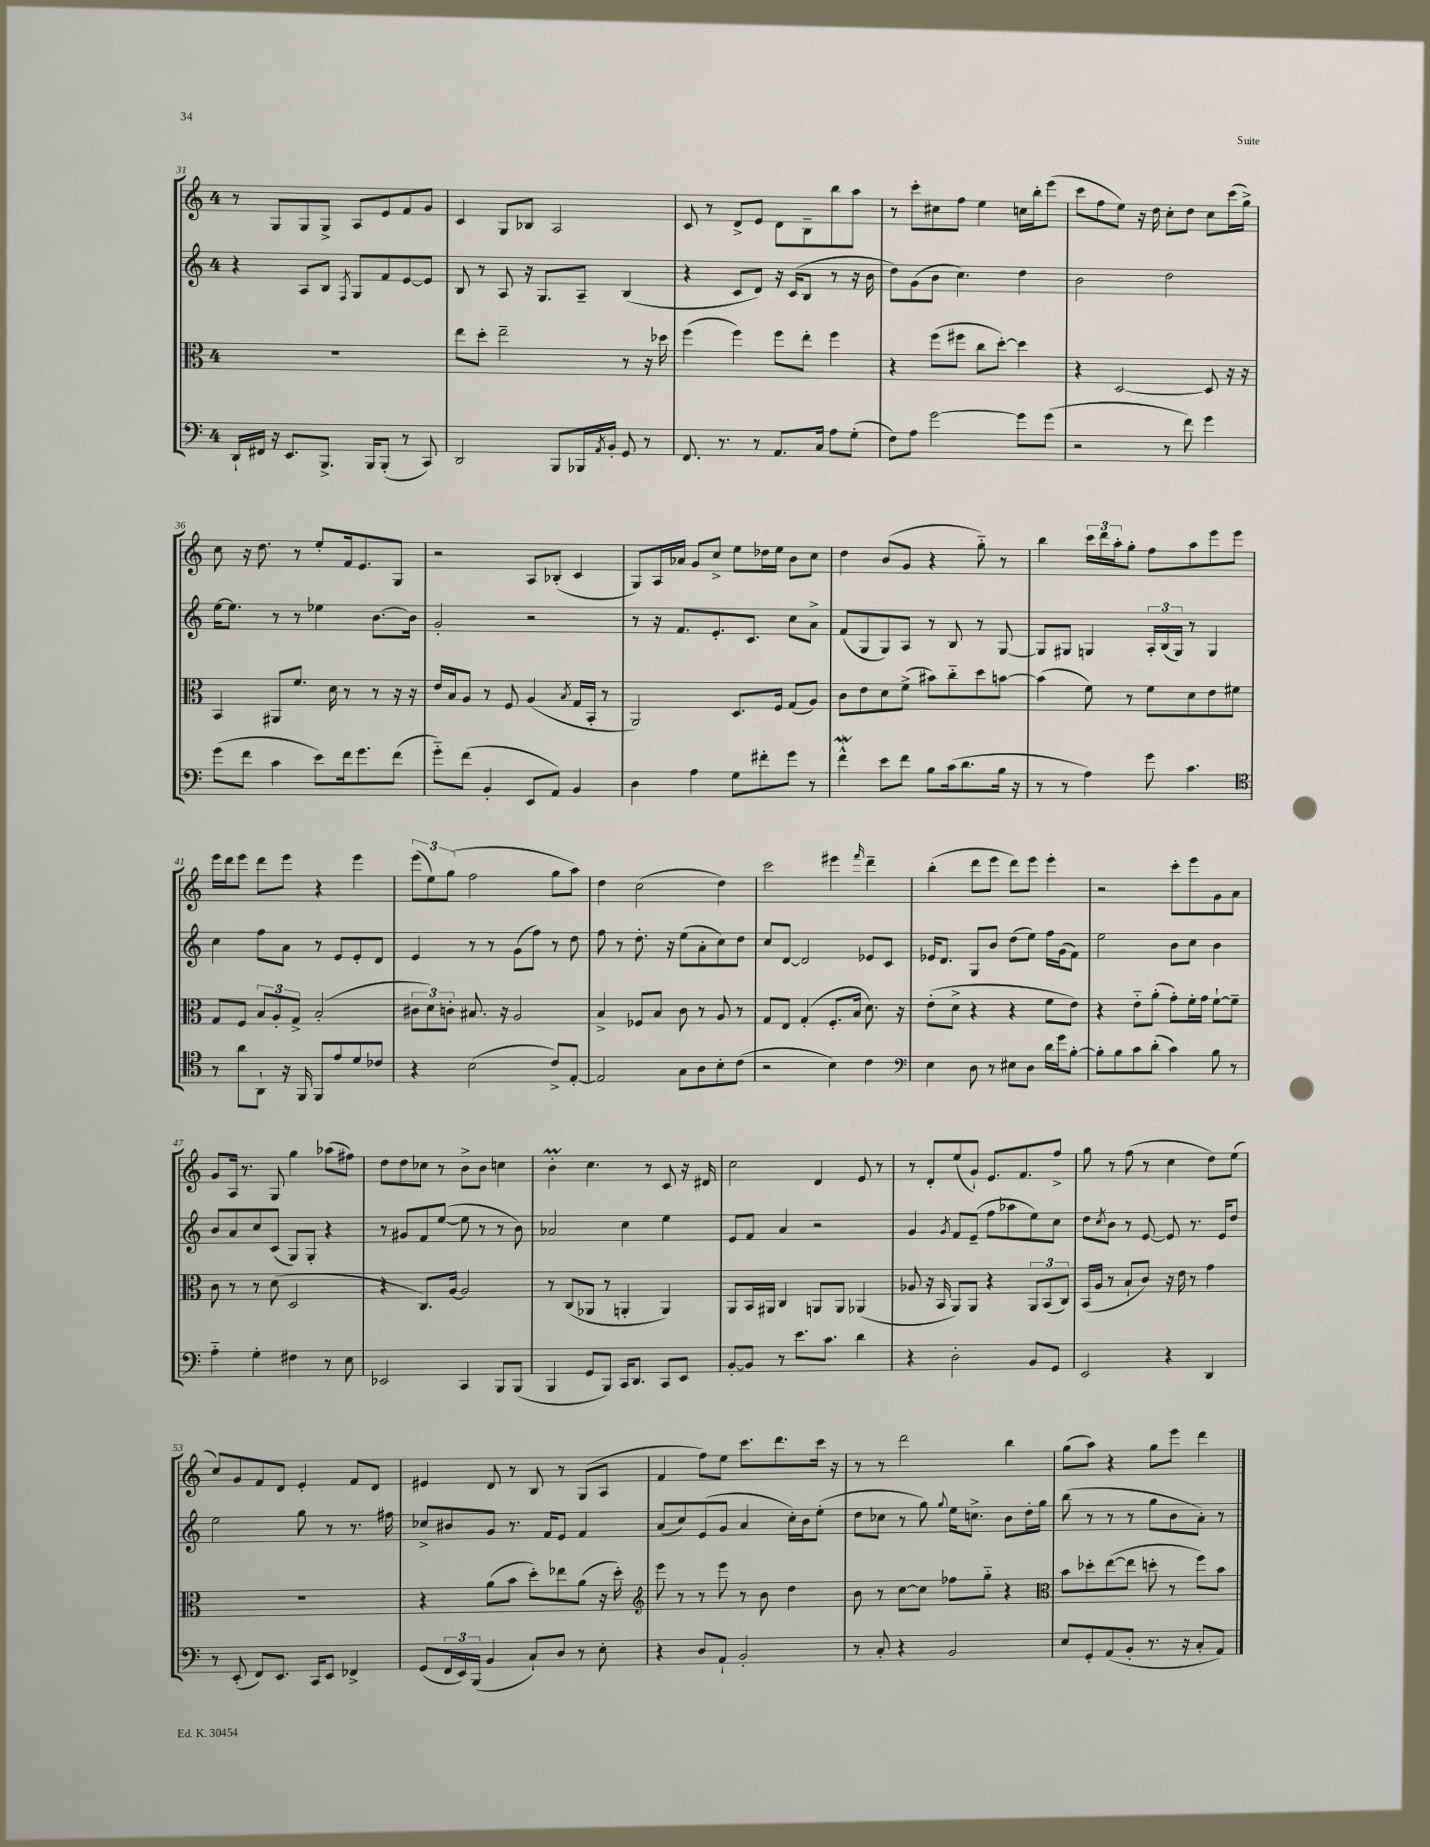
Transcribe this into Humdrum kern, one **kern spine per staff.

**kern	**kern	**kern	**kern
*part4	*part3	*part2	*part1
*staff4	*staff3	*staff2	*staff1
*clefF4	*clefC3	*clefG2	*clefG2
*k[]	*k[]	*k[]	*k[]
*M4/4	*M4/4	*M4/4	*M4/4
=31	=31	=31	=31
16DD`/LL	1r	4r	8r
16FF#X/JJ	.	.	.
16r	.	.	8G/L
8.EE/L	.	.	.
.	.	8A/L	8G/
8.BBB^/J	.	8B/J	8G^/J
.	.	8qF/	.
.	.	8G/L	8A/L
16BBB/KL	.	.	.
(8BBB'/J	.	8f/	8e/
8r	.	[8e/	8f/
8CC/)	.	8e/J]	8g/J
=32	=32	=32	=32
2DD/	8ee\L	8B/	4c/
.	8dd'\J	8r	.
.	2ee~\	8A/	8G/L
.	.	16r	8B-X/J
.	.	8.G/L	.
8BBB/L	.	.	2A/
16BBB-X/L	.	8A~/J	.
8qAA/	.	.	.
16BB'/JJ	.	.	.
8GG/	8r	(4B/	.
8r	16r	.	.
.	16dd-X\	.	.
=33	=33	=33	=33
8.FF/	(4ff\	4r	8c/
.	.	.	8r
8.r	.	.	.
.	4ff\)	8c/L	8d^/L
8r	.	8d/J)	8e/J
8.AA/L	8ff\L	16r	8d\L
.	.	(16c/KL	.
.	8ee'\J	8B/J	8B~\
16C/Jk	.	.	.
8A\L	4ff\	8r	8bb\
(8G'\J	.	16r	8aa\J
.	.	16b\	.
=34	=34	=34	=34
8F\L)	4r	8dd\L)	8r
8A\J	.	(8g\	8ccc'\L
[2g\	(8ff\L	8b\J	8cc#X\
.	8ff#X\J	4.cc\)	8ff\J
.	8cc\L	.	4ee\
.	[8dd'\J)	.	.
8g\L]	4dd\]	4dd\	16ccn\LL
.	.	.	16bb'\J
(8g\J	.	.	(8eee\J
=35	=35	=35	=35
2r	4r	2b\	8ccc\L
.	.	.	8ff\
.	[2D/	.	8ee\J)
.	.	.	16r
.	.	.	16dd\
8r	.	2dd\	8cc'\L
8f\)	.	.	8dd\J
4g\	8D/]	.	8cc\L
.	16r	.	(16ccc\L
.	16r	.	16gg^\JJ)
!!LO:LB:g=z
=36	=36	=36	=36
(8g\L	4BB/	[16ee\KL	8cc\
.	.	8.ee\J]	.
8f\J	.	.	16r
.	.	.	8.dd\
4c\	8AA#X/L	8r	.
.	8.f/J	8r	8r
8e\L)	.	4ee-X\	8ee'/L
.	16d\	.	.
16f\k	8r	.	16f/k
8.g\	.	.	8.e/
.	8r	[8.b\L	.
(8f\J	16r	.	8G/J
.	16r	16b\Jk]	.
=37	=37	=37	=37
8g\L)	16e/LL	2g'/	2r
.	16B/J	.	.
(8f\J	8A/J	.	.
4BB'/	8r	.	.
.	8F/	.	.
8EE/L	(4A/	2r	8A/L
8AA/J)	.	.	(8B-X'/J
.	8qB/	.	.
4BB/	16G/LL	.	4c/
.	16BB'/JJ	.	.
.	8r	.	.
=38	=38	=38	=38
4D\	2AA/)	8r	8G/L)
.	.	16r	16A/L
.	.	8.f/L	16a-X/JJ
4A\	.	.	8g/L
.	.	8.e'/	8cc^/J
8G\L	8.D/L	.	8ee\L
.	.	8.c/J	.
8f#X'\	.	.	16dd-X\L
.	16F/Jk	.	16ee\JJ
8g\J	(8G/L	8cc\L	8b\L
8r	8A/J)	8a^\J	8cc\J
=39	=39	=39	=39
4fw^^\	8c\L	(8f/L	4dd\
.	8e\	8G/	.
8e\L	8d\	8G/)	(8b/L
8f\J	(8f^\J	8A/J	8g/J
8B\L	8b#X\L)	8r	4r
(16c\k	8cc\	8B/	.
8.d\	.	.	.
.	8dd\	8r	8gg\)
16B\Jk	[8bn\J	[8G/	8r
16r	.	.	.
=40	=40	=40	=40
8r	(4b\]	8G/L]	4bb\
8r	.	8G#X/J	.
4A\)	8f\)	4Gn/	24ccc\LL
.	.	.	24ddd\
.	.	.	24aa'\J
.	8r	.	8gg'\J
8g\	8f\L	24A'/LL	8ff\L
.	.	(24B/	.
.	.	24G/JJ)	.
4.c\	8d\	8r	8aa\
.	8e\	4G/	8eee\
.	8f#X\J	.	8eee\J
!!LO:LB:g=z
=41	=41	=41	=41
*clefC4	*	*	*
8r	8G/L	4cc\	16eee\LL
.	.	.	16ddd\J
8a\L	8F/J	.	8eee\J
8AA`\J	12B/L	8ff\L	8ddd\L
.	12A'/	.	.
16r	.	8a\J	8eee\J
.	12G^/J	.	.
16FF/	.	.	.
8FF/L	(2B'/	8r	4r
8e/	.	8e/L	.
8d/	.	8e'/	4eee\
8c-X/J	.	8d/J	.
=42	=42	=42	=42
4r	12c#X\L	4e/	(12eee\L
.	12d\)	.	12ee\)
.	12cn'\J	.	(12gg\J
(2B\	8.B#X/	8r	2ff\
.	.	8r	.
.	16r	.	.
.	2A/	(8g\L	.
.	.	8ff\J)	.
8c^/L)	.	8r	8gg\L
[8E'/J	.	8dd\	8aa\J)
=43	=43	=43	=43
2E/]	4B^/	8ff\	4dd\
.	.	8r	.
.	8F-X/L	8.dd'\	(2cc\
.	8B/J	.	.
.	.	16r	.
8G\L	8c\	(8ee\L	.
8A\	8r	8a'\	.
8B'\	8A/	8cc\)	4dd\)
(8c\J	8r	8dd\J	.
=44	=44	=44	=44
2r	8G/L	8cc/L	2ccc\
.	8E/J	[8d/J	.
.	(4G'/	2d/]	.
4B\)	8.F'/L	.	4eee#X\
.	16B/Jk	.	.
.	.	.	16qqfff/
4c\	8.d\)	8e-X/L	4ddd~\
.	.	8c/J	.
.	16r	.	.
=45	=45	=45	=45
*clefF4	*	*	*
4E\	(8e'\L	16e-X/KL	(4bb'\
.	.	8.d/J	.
.	8d^\J	.	.
8D\	4r	8G/L	8ddd\L
8r	.	8b/J	8eee\J
8E#X\L	4r	(8dd\L	8ddd\L)
8D\J	.	8ee\J)	8eee\J
16d\LL	8f\L	16ff\LL	4eee'\
16g\J	.	(16g\J	.
[8B'\J	8e\J)	8f\J)	.
=46	=46	=46	=46
8B'\L]	4r	2ee\	2r
8B\	.	.	.
8c\	8e\L	.	.
(8d'\J	(8a'\J	.	.
4c\)	8g'\L)	8b\L	8ccc'\L
.	16f'\L	8cc\J	8eee\
.	16g\JJ	.	.
8B\	[8f`\L	4b\	8g\
8r	8f~\J]	.	8a\J
!!LO:LB:g=z
=47	=47	=47	=47
4A\	8c\	8b/L	8g/L
.	8r	8a/	16A/Jk
.	.	.	8.r
4G'\	8r	8cc/	.
.	(8d\	(8c/J	8G/
4F#X\	2D/	8G/L)	4gg\
.	.	8G'/J	.
8r	.	4r	(8aa-X\L
8E\	.	.	8ff#X\J)
=48	=48	=48	=48
2EE-X/	4r	8r	8dd\L
.	.	8g#X/L	8dd\
.	8.C/L)	8f/	8cc-X\J
.	.	([8ee/J	8r
.	[16A/Jk	.	.
4CC/	2A/]	8ee\]	8b^\L
.	.	8r	8b\J
8BBB/L	.	8r	4ccn\
(8BBB/J	.	8b\)	.
=49	=49	=49	=49
4BBB/	8r	2a-X/	4bm'\
.	(8C/L	.	.
8GG/L	8AA-X/J	.	4.cc\
8BBB/J)	8r	.	.
16CC/KL	4AAn'/	4cc\	.
8.DD/J	.	.	.
.	.	.	8r
8CC/L	4AA/)	4ee\	8c/
8EE/J	.	.	16r
.	.	.	16d#X/
=50	=50	=50	=50
[8BB'/L	8AA/L	8e/L	2cc\
8BB/J]	16BB/L	8f/J	.
.	16AA#X/JJ	.	.
8r	4C/	4a/	.
8.e\L	.	.	.
.	8AAn/L	2r	4d/
8.c\J	.	.	.
.	8AA/J	.	.
4d\	(4AA-X/	.	8e/
.	.	.	8r
=51	=51	=51	=51
4r	8A-X/	4g/	8r
.	16r	.	8d'/L
.	16BB/	.	.
.	.	8qg/	.
2D'\	8AA/L)	8f/L	(8ee/
.	8AA/J	(8e~/J	8g`/J)
.	4r	8ff\L	8.e/L
.	.	8aa-X\	.
.	.	.	8.f/
8BB/L	12AA/L	8ee\)	.
.	(12BB/	.	.
8GG/J	.	8cc\J	8ff^/J
.	12C/J)	.	.
=52	=52	=52	=52
2EE/	(16BB/LL	8dd\L	8gg\
.	16A/JJ	.	.
.	.	8qcc/	.
.	8r	8b\J	8r
.	8B`/L	8r	(8ff\
.	8c/J)	[8e/	8r
4r	16r	8e/]	4cc\
.	16e\	.	.
.	8r	8.r	.
4DD/	4g\	.	8dd\L)
.	.	16e/KL	.
.	.	8dd/J	(8ee\J
!!LO:LB:g=z
=53	=53	=53	=53
8r	1r	2ee\	8cc/L)
(8EE'/	.	.	8g/
8FF/L)	.	.	8f/
8.EE/J	.	.	8d/J
.	.	8gg\	4e'/
16CC/KL	.	.	.
8EE/J	.	8r	.
4FF-X^/	.	8.r	8f/L
.	.	.	8d/J
.	.	16ff#X\	.
=54	=54	=54	=54
(8GG/L	4r	8cc-X^/L	4e#X/
24FF/L	.	8b#X/	.
24EE/)	.	.	.
(24BBB/JJ	.	.	.
4BB/	(8a\L	8g/J	8d/
.	8b\J	8.r	8r
8C`/L)	8dd'\L)	.	8B/
.	.	16f/KL	.
8D/J	8ee-X\	8e/J	8r
8r	(8a\J	4f/	(8G/L
8E'\	16r	.	8A/J
.	16dd'\)	.	.
=55	=55	=55	=55
*	*clefG2	*	*
4r	8eee\	(8a/L	4f/
.	8r	8cc/)	.
8D/L	8r	(8e/	8ff\L)
8AA`/J	8eee\	8g/J	8ee\J
2BB'/	8r	4a/	8.ccc\L
.	8b\	.	.
.	.	.	8.ddd\
.	4dd\	16cc'\LL)	.
.	.	16b\J	.
.	.	(8ee'\J	16ccc\Jk
.	.	.	16r
=56	=56	=56	=56
8r	8b\	8dd\L	8r
8C'/	8r	8cc-X\J	8r
4r	[8cc\L	8r	2ddd\
.	8cc\J]	8gg\)	.
.	.	8qqgg/	.
2BB/	8ff-X\L	16ee\KL	.
.	.	8.ccn^\J	.
.	8gg\J	.	.
.	4r	8b\L	4bb\
.	.	16dd'\L	.
.	.	16gg\JJ	.
=57	=57	=57	=57
*	*clefC3	*	*
8E/L	8b\L	(8bb\	(8gg\L
8GG'/	8dd-X'\	8r	8aa\J)
(8AA/	([8ee\	8r	4r
8BB'/J	8ee\J]	8r	.
8.r	8ddn'\	8gg\L	8gg\L
.	8r	8b\	8eee\J
16r	.	.	.
8C'/L	8ff\L)	8a'\J)	4ddd\
8AA/J)	8b\J	8r	.
==	==	==	==
*-	*-	*-	*-
